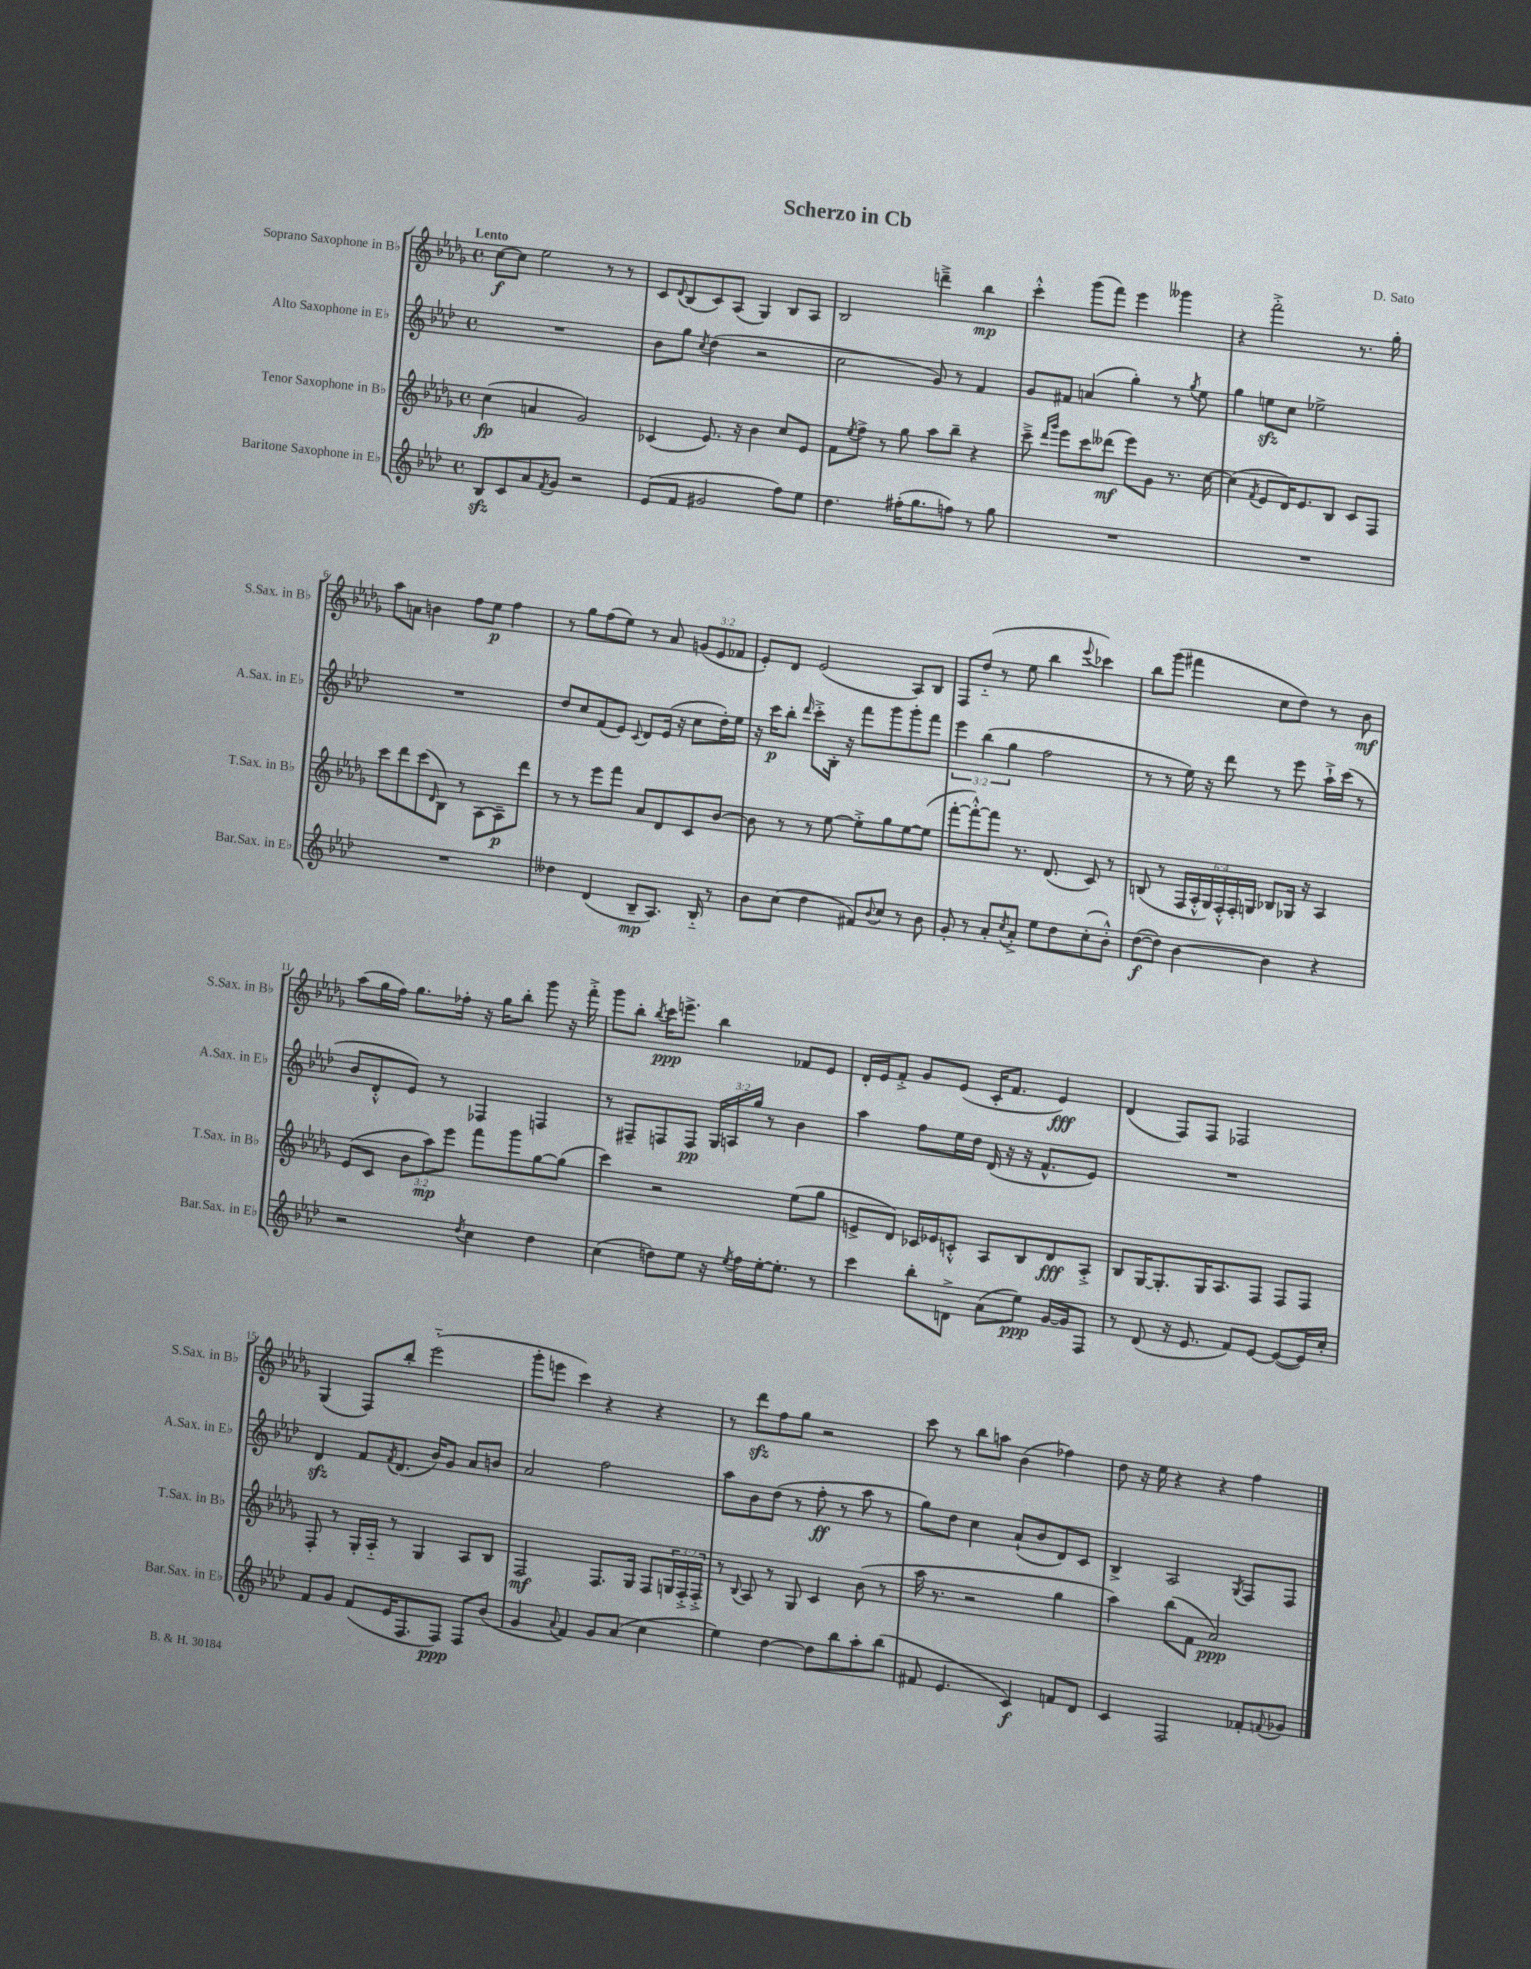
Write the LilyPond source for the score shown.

\header { title = "Scherzo in Cb" composer = "D. Sato" }
<<
\new StaffGroup <<
\new Staff = "s0" \with { instrumentName = "Soprano Saxophone in Bb" shortInstrumentName = "S.Sax. in Bb" } {
    \clef treble \key des \major \defaultTimeSignature \time 4/4 \override Staff.TupletNumber.text = #tuplet-number::calc-fraction-text \tempo "Lento"
    c''8~\f c''8 ees''2 r8 r8 |
    c'8 \appoggiatura { des'8 } bes8( c'8) aes8( ges4) bes8 aes8 |
    bes2 d'''4---> bes''4\mp |
    c'''4-.-^ ges'''8( f'''8) ees'''4 geses'''4 |
    r4 f'''2-.-> r8. ges''16-. |
    aes''8 a'8 b'4 f''8 ees''8\p f''4 |
    r8 ges''8 f''8( ees''8) r8 aes'8 \tuplet 3/2 { g'8( ees'8 fes'8 } |
    ees'8-.) des'8 ees'2( aes8) bes8 |
    f8 des''8-_( r8 ees''8 bes''4 \appoggiatura { ees'''8 } ces'''4) |
    bes''8 ges'''8( fis'''4 c''8 des''8) r8 bes'8\mf |
    aes''8( ges''16 f''16) ges''8. fes''16-. r16 ges''16 bes''8-. ges'''8 r16 f'''16-.-> |
    ges'''8 bes''8-. \acciaccatura { bes''8 } c'''16\ppp e'''8.-> bes''4 fes'8 ees'8 |
    des'16-. ees'16 f'8-.-> ges'8 ees'8( c'16-. f'8. ees'4\fff) |
    des'4( f8) f8 fes2 |
    ges4( f8) bes''8-. ees'''2-_( |
    ges'''8-. e'''8 c'''4) r4 r4 |
    r8 des'''8\sfz f''8 ges''8 r2 |
    c'''8 r8 bes''8 a''8 bes'4( fes''4) |
    des''8 r16 ees''16 r4 r4 f''4 \bar "|." |
}
\new Staff = "s1" \with { instrumentName = "Alto Saxophone in Eb" shortInstrumentName = "A.Sax. in Eb" } {
    \clef treble \key aes \major \defaultTimeSignature \time 4/4 \override Staff.TupletNumber.text = #tuplet-number::calc-fraction-text
    R1 |
    bes'8 g''8 \acciaccatura { c''8 } des''4( r2 |
    c''2 g'8) r8 f'4 |
    g'8 fis'8 a'4( g''4-.) r8 \acciaccatura { g''8 } ees''8 |
    g''4 e''8\sfz c''8 ees''2-> |
    R1 |
    des''8 c''8 f'8( ees'8) \appoggiatura { c'8 } des'8 ees'16( r16 c''8 des''16-.) ees''16 |
    r16 c'''16\p bes''8-. \grace { des'''16 } c'''8-.-> bes16-. r16 f'''8 g'''8 g'''8-. f'''8 |
    \tuplet 3/2 { ees'''4 bes''4( g''4 } f''2 |
    r8 r8 ees''16) r16 des'''8 r8 ees'''8 aes''16-!-> c'''16( r8 |
    bes'8 des'8-.-^ ees'8) r8 fes4 f4 |
    r8 fis8-- f8 f8\pp \tuplet 3/2 { g16 a16 g''16 } r8 bes'4 |
    aes''4 f''8 ees''16 des''16 des'16( r16 r16 f'8.-^ ees'8) |
    R1 |
    des'4\sfz f'8 \acciaccatura { f'8 } des'8.( bes'16) g'8 aes'8 b'8 |
    aes'2 f''2 |
    aes''8 bes'8 des''8( r8 f''8-.\ff r8 aes''8 r8 |
    g''8) des''8 c''4 aes'8-!( bes'8 des'8) c'8 |
    bes4-> aes2 \acciaccatura { g8 } f8 f8 \bar "|." |
}
\new Staff = "s2" \with { instrumentName = "Tenor Saxophone in Bb" shortInstrumentName = "T.Sax. in Bb" } {
    \clef treble \key des \major \defaultTimeSignature \time 4/4 \override Staff.TupletNumber.text = #tuplet-number::calc-fraction-text
    c''4\fp( a'4 ges'2) |
    ces'4( ees'8.) r16 bes'4 c''8 ees'8 |
    f'8 \acciaccatura { ees''8 } f''8-> r8 ges''8 aes''8 bes''8-- r4 |
    c'''8---> \grace { des'''16 ges'''16 } ees'''8 c'''8 deses'''8\mf( ees'''8) ges'8 r8. c''16~ |
    c''4( \acciaccatura { f'8 } ees'8 des'16) ees'8. bes8 c'8 f8 |
    c'''8 des'''8 c'''8( \grace { des'16 } bes8) r8 aes8~ aes8--\p des'''8 |
    r8 r8 ees'''8 f'''8 aes'8 des'8 c'8 bes'8~ |
    bes'8 r8 r8 ees''8~ ees''8-.-> ges''8 ees''8~ ees''8( |
    f'''8~-. f'''8~-.-^) f'''8 r8. des'8.( c'8) r8 |
    b8( r8 \tuplet 6/4 { f16 aes16-.-^ ges16) f16-.-^ f16-. g16 } bes8 ges16 r16 aes4 |
    ees'8( c'8 \tuplet 3/2 { bes'8 aes''8\mp) ees'''8 } f'''8 ges'''8 ges''8~ ges''8( |
    c'''4) r2 ees''8( ges''8 |
    e'8-> des'8) ces'16 ees'16 c'8-.-^ aes8 bes8 des'8\fff aes8-.-> |
    bes8 ges16~ ges8.-. ges16 aes8. f8 f8 f8 |
    f8-. r8 ges16-. aes16-_ r8 ges4 aes8 bes8 |
    f2\mf f8. ges16 f8 \tuplet 3/2 { g16 f16-.-> f16-.-> } |
    r8 \appoggiatura { bes8 } aes8 r8 ges8 c'4 bes'8( r8 |
    aes''16 r8. r2 ges''4 |
    aes''4) bes''8( f'8 aes'2\ppp) \bar "|." |
}
\new Staff = "s3" \with { instrumentName = "Baritone Saxophone in Eb" shortInstrumentName = "Bar.Sax. in Eb" } {
    \clef treble \key aes \major \defaultTimeSignature \time 4/4
    bes8\sfz c'8 aes'8 \acciaccatura { f'8 } g'8 r2 |
    ees'8( f'8 gis'2 f''8) ees''8 |
    des''4. fis''16-.( g''8. f''8) r8 g''8 |
    R1 |
    R1 |
    R1 |
    deses''4 des'4( bes8--\mp aes8.) bes16-_ r8 |
    bes'8 c''8( des''4 fis'8) \appoggiatura { bes'8 } c''8 r8 bes'8 |
    g'8-. r8 aes'8-. \acciaccatura { c''8 } aes'8-.-> ees''8 des''8 c''8-.( bes'8-.-^) |
    des''8~\f( des''8) bes'4~ bes'4 r4 |
    r2 \acciaccatura { des''8 } c''4 des''4 |
    c''4( d''8) ees''8 r16 \acciaccatura { ees''8 } f''16 ees''16~-. ees''8.-. r8 |
    c'''4 bes''8-. d'8-> aes'8( ees''8\ppp) g'16~ g'16 f8 |
    r8 des'8( r16 ees'8. f'8) ees'8~ ees'8~( ees'16) c''16-. |
    f'8 g'8 f'8( ees'16 f8. f8\ppp) f8 bes'8( |
    g'4 \appoggiatura { aes'8 } f'4) g'8 aes'8( c''4 |
    ees''4) des''4~ des''8 bes''8 aes''8-. bes''8( |
    fis'8 ees'4. c'4\f) f'8 des'8 |
    c'4 f2 fes'8-. \appoggiatura { f'8 } ges'8 \bar "|." |
}
>>
>>
